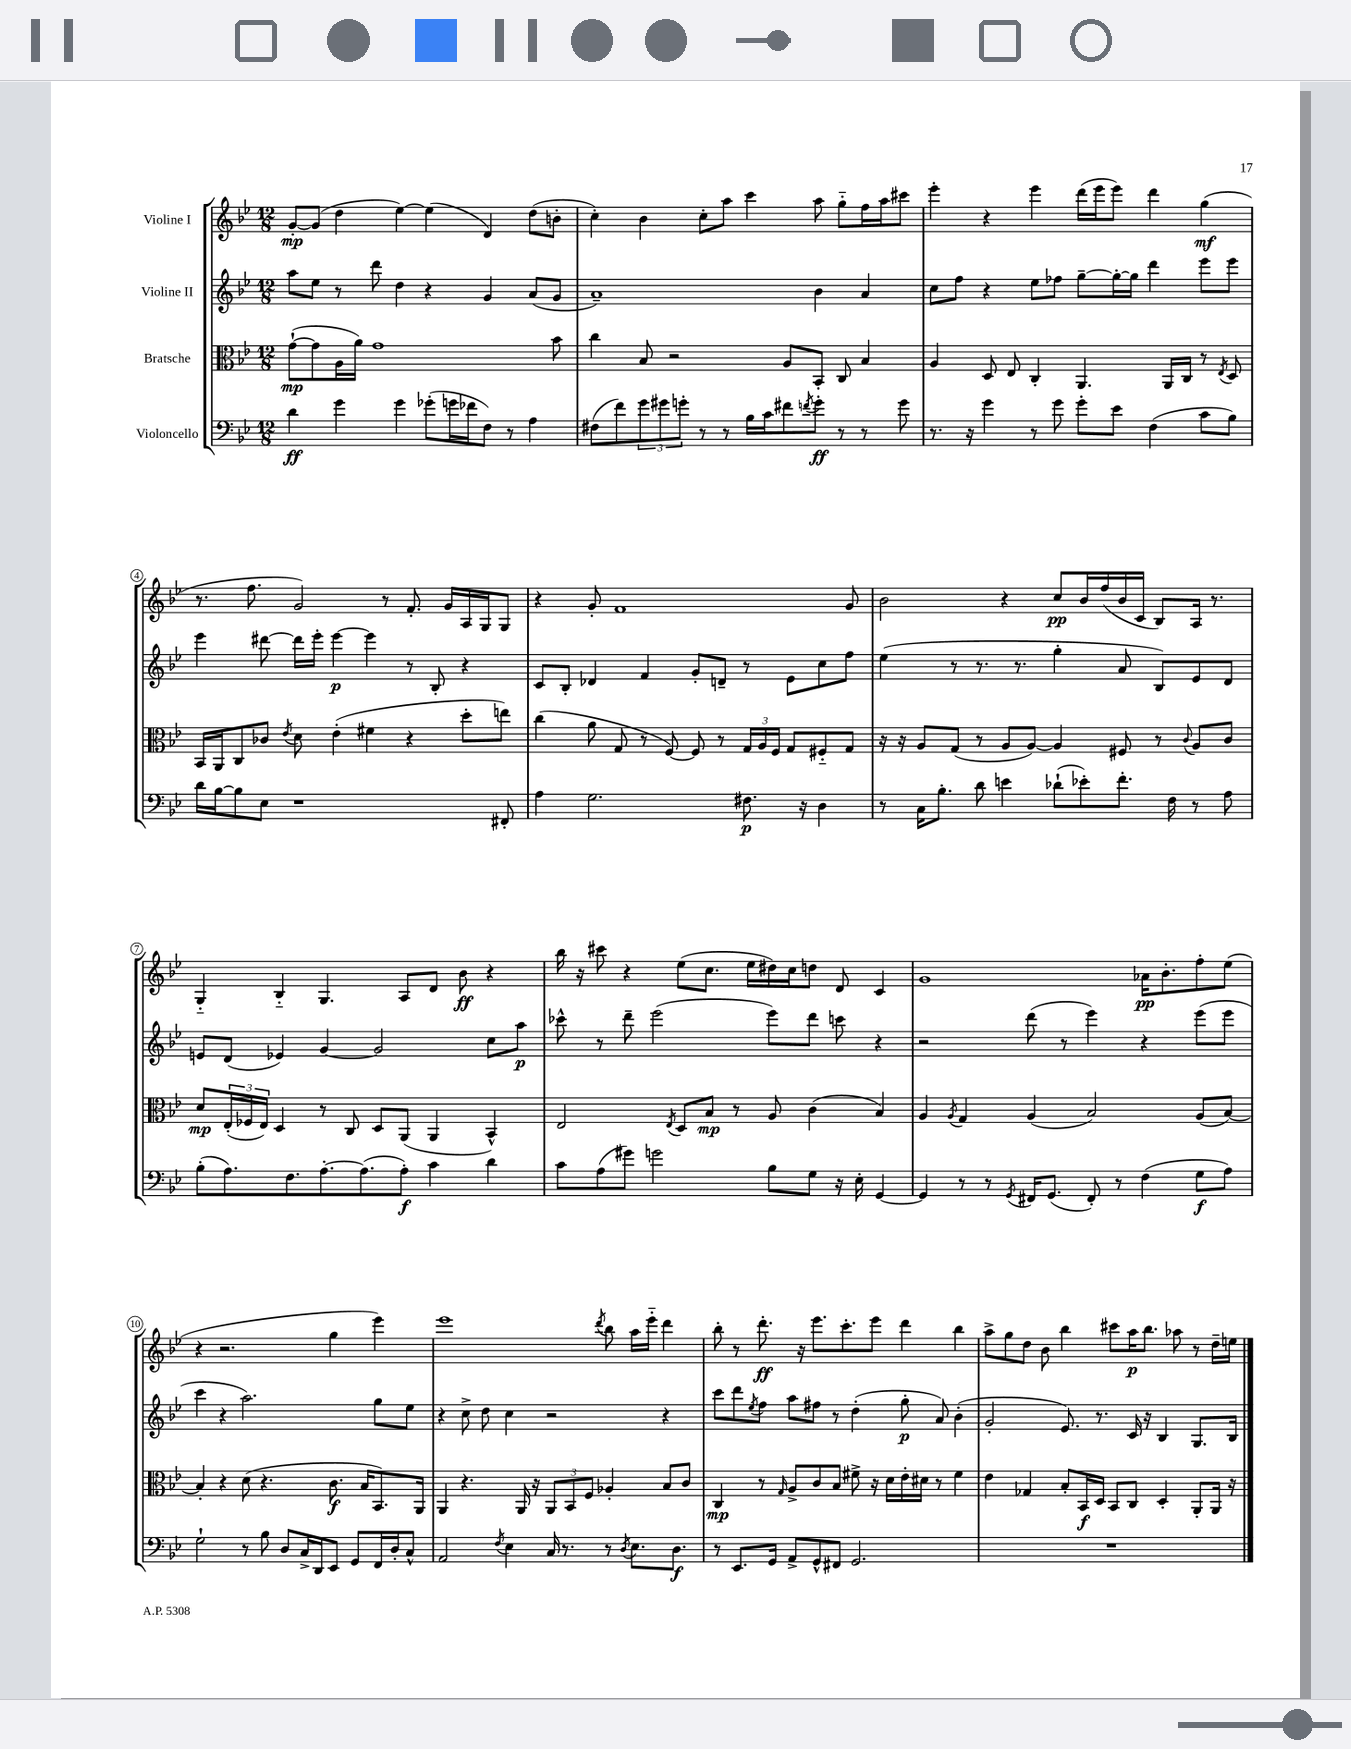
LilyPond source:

<<
\new StaffGroup <<
\new Staff = "s0" \with { instrumentName = "Violine I" } {
    \clef treble \key bes \major \numericTimeSignature \time 12/8
    g'8~-.\mp g'8( d''4 ees''4~) ees''4( d'4) d''8( b'8-. |
    c''4-.) bes'4 c''8-. a''8 c'''4 a''8 g''8-_ f''16 a''16 cis'''8 |
    ees'''4-. r4 ees'''4 d'''16( ees'''16 ees'''8) d'''4 g''4\mf( |
    r8. f''8. g'2) r8 f'8.-. g'16 a16 g16 g8 |
    r4 g'8-. f'1 g'8 |
    bes'2 r4 c''8\pp bes'16 f''16( bes'16 c'16 bes8) a16 r8. |
    g4-_ bes4-_ g4. a8 d'8 bes'8\ff r4 |
    bes''16 r16 cis'''8 r4 ees''8( c''8. ees''16 dis''16) c''16 d''8 d'8 c'4 |
    g'1 aes'16\pp bes'8.-. f''8-. ees''8( |
    r4 r2. g''4 ees'''4) |
    ees'''1 \acciaccatura { d'''8 } bes''8 a''16 ees'''16-_ d'''4 |
    bes''8-. r8 d'''8.-.\ff r16 ees'''8. c'''8.-. ees'''8 d'''4 bes''4 |
    a''8-> g''8 d''8 bes'8 bes''4 cis'''8 a''16\p bes''8. aes''8 r8 d''16-- e''16 \bar "|." |
}
\new Staff = "s1" \with { instrumentName = "Violine II" } {
    \clef treble \key bes \major \numericTimeSignature \time 12/8
    a''8 ees''8 r8 d'''8 d''4 r4 g'4 a'8( g'8 |
    a'1--) bes'4 a'4 |
    c''8 f''8 r4 ees''8 fes''8 g''8~-- g''16~-. g''16 d'''4 ees'''8 ees'''8 |
    ees'''4 dis'''8~ dis'''16 ees'''16-. ees'''4~\p ees'''4 r8 bes8-. r4 |
    c'8 bes8-. des'4 f'4 g'8-. d'8-- r8 ees'8 c''8 f''8 |
    ees''4( r8 r8. r8. g''4-. a'8 bes8) ees'8 d'8 |
    e'8 d'8( ees'4) g'4~ g'2 c''8 a''8\p |
    ces'''8-^ r8 d'''8-- ees'''2( ees'''8) d'''8 c'''8 r4 |
    r2 d'''8( r8 ees'''4) r4 ees'''8( ees'''8 |
    c'''4 r4 a''2.) g''8 ees''8 |
    r4 c''8-> d''8 c''4 r2 r4 |
    c'''8 d'''8 \acciaccatura { ees''8 } f''8 a''8 fis''8 r8 d''4-.( g''8-.\p a'8) bes'4-.( |
    g'2-. ees'8.) r8. c'16 r16 bes4 g8. bes16 \bar "|." |
}
\new Staff = "s2" \with { instrumentName = "Bratsche" } {
    \clef alto \key bes \major \numericTimeSignature \time 12/8
    g'8~-!\mp( g'8 a16 a'16) g'1 bes'8 |
    c''4 bes8 r2 a8 bes,8-. c8 bes4 |
    a4 d8 ees8 c4-. a,4. a,16 c16 r8 \acciaccatura { ees8 } d8 |
    bes,16 a,16 c8 ces'8 \acciaccatura { ees'8 } d'8 ees'4-.( fis'4 r4 d''8-. e''8) |
    c''4( a'8 g8 r8 f8~) f8 r8 \tuplet 3/2 { g16 a16 f16 } g8 fis8-_ g8 |
    r16 r16 a8 g8( r8 a8 a8~) a4 fis8 r8 \appoggiatura { c'8 } a8 c'8 |
    d'8\mp \tuplet 3/2 { ees16-.( fes16 ees16) } d4 r8 c8 d8 a,8( a,4 bes,4-^) |
    ees2 \acciaccatura { ees8 } d8 bes8\mp r8 a8 c'4( bes4) |
    a4 \acciaccatura { a8 } g4 a4( bes2) a8( bes8~) |
    bes4-. r4 d'8( r4. c'8.\f bes16 bes,8.) a,16 |
    a,4 r4. a,16 r16 \tuplet 3/2 { a,8 bes,8 f8 } aes4-. bes8 c'8 |
    c4\mp r8 \grace { g16 } a8-> c'8 bes8 fis'8-> r16 d'16 ees'16-. dis'16 r8 fis'4 |
    ees'4 ges4 bes8-. bes,16\f d16 bes,8 c8 d4-. a,8-. a,16 r16 \bar "|." |
}
\new Staff = "s3" \with { instrumentName = "Violoncello" } {
    \clef bass \key bes \major \numericTimeSignature \time 12/8
    d'4\ff g'4 g'4 ges'8-.( g'16 fes'16 f8) r8 a4 |
    fis8( f'8) \tuplet 3/2 { g'8 gis'8 g'8-. } r8 r8 bes16 c'16 fis'8 \acciaccatura { f'8 } g'8-.\ff r8 r8 g'8 |
    r8. r16 g'4 r8 g'8 g'8-. ees'8 f4( c'8 bes8) |
    d'16 bes16~ bes8 ees8 r1 fis,8-. |
    a4 g2. fis8.\p r16 d4 |
    r8 c16 bes8.-. d'8 e'4 des'8-!( ees'8-.) f'8.-. f16 r8 a8 |
    bes8-.( a8.) f8. a8.~-. a8.( a8-.\f) c'4 d'4 |
    c'8 a8( gis'8) g'2 bes8 g8 r16 ees16-. g,4~ |
    g,4 r8 r8 \acciaccatura { g,8 } fis,16 g,8.( fis,8-.) r8 f4( g8\f a8) |
    g2-! r8 bes8 d8 c16-> d,16 ees,8 g,8 f,16 d16-. c8-^ |
    a,2 \acciaccatura { f8 } ees4 c16 r8. r8 \acciaccatura { d8 } ees8. d8.\f |
    r8 ees,8. g,16 a,8-> g,8-^ fis,8 g,2. |
    R1. \bar "|." |
}
>>
>>
\layout { \context { \Score \override BarNumber.stencil = #(make-stencil-circler 0.1 0.3 ly:text-interface::print) } }
